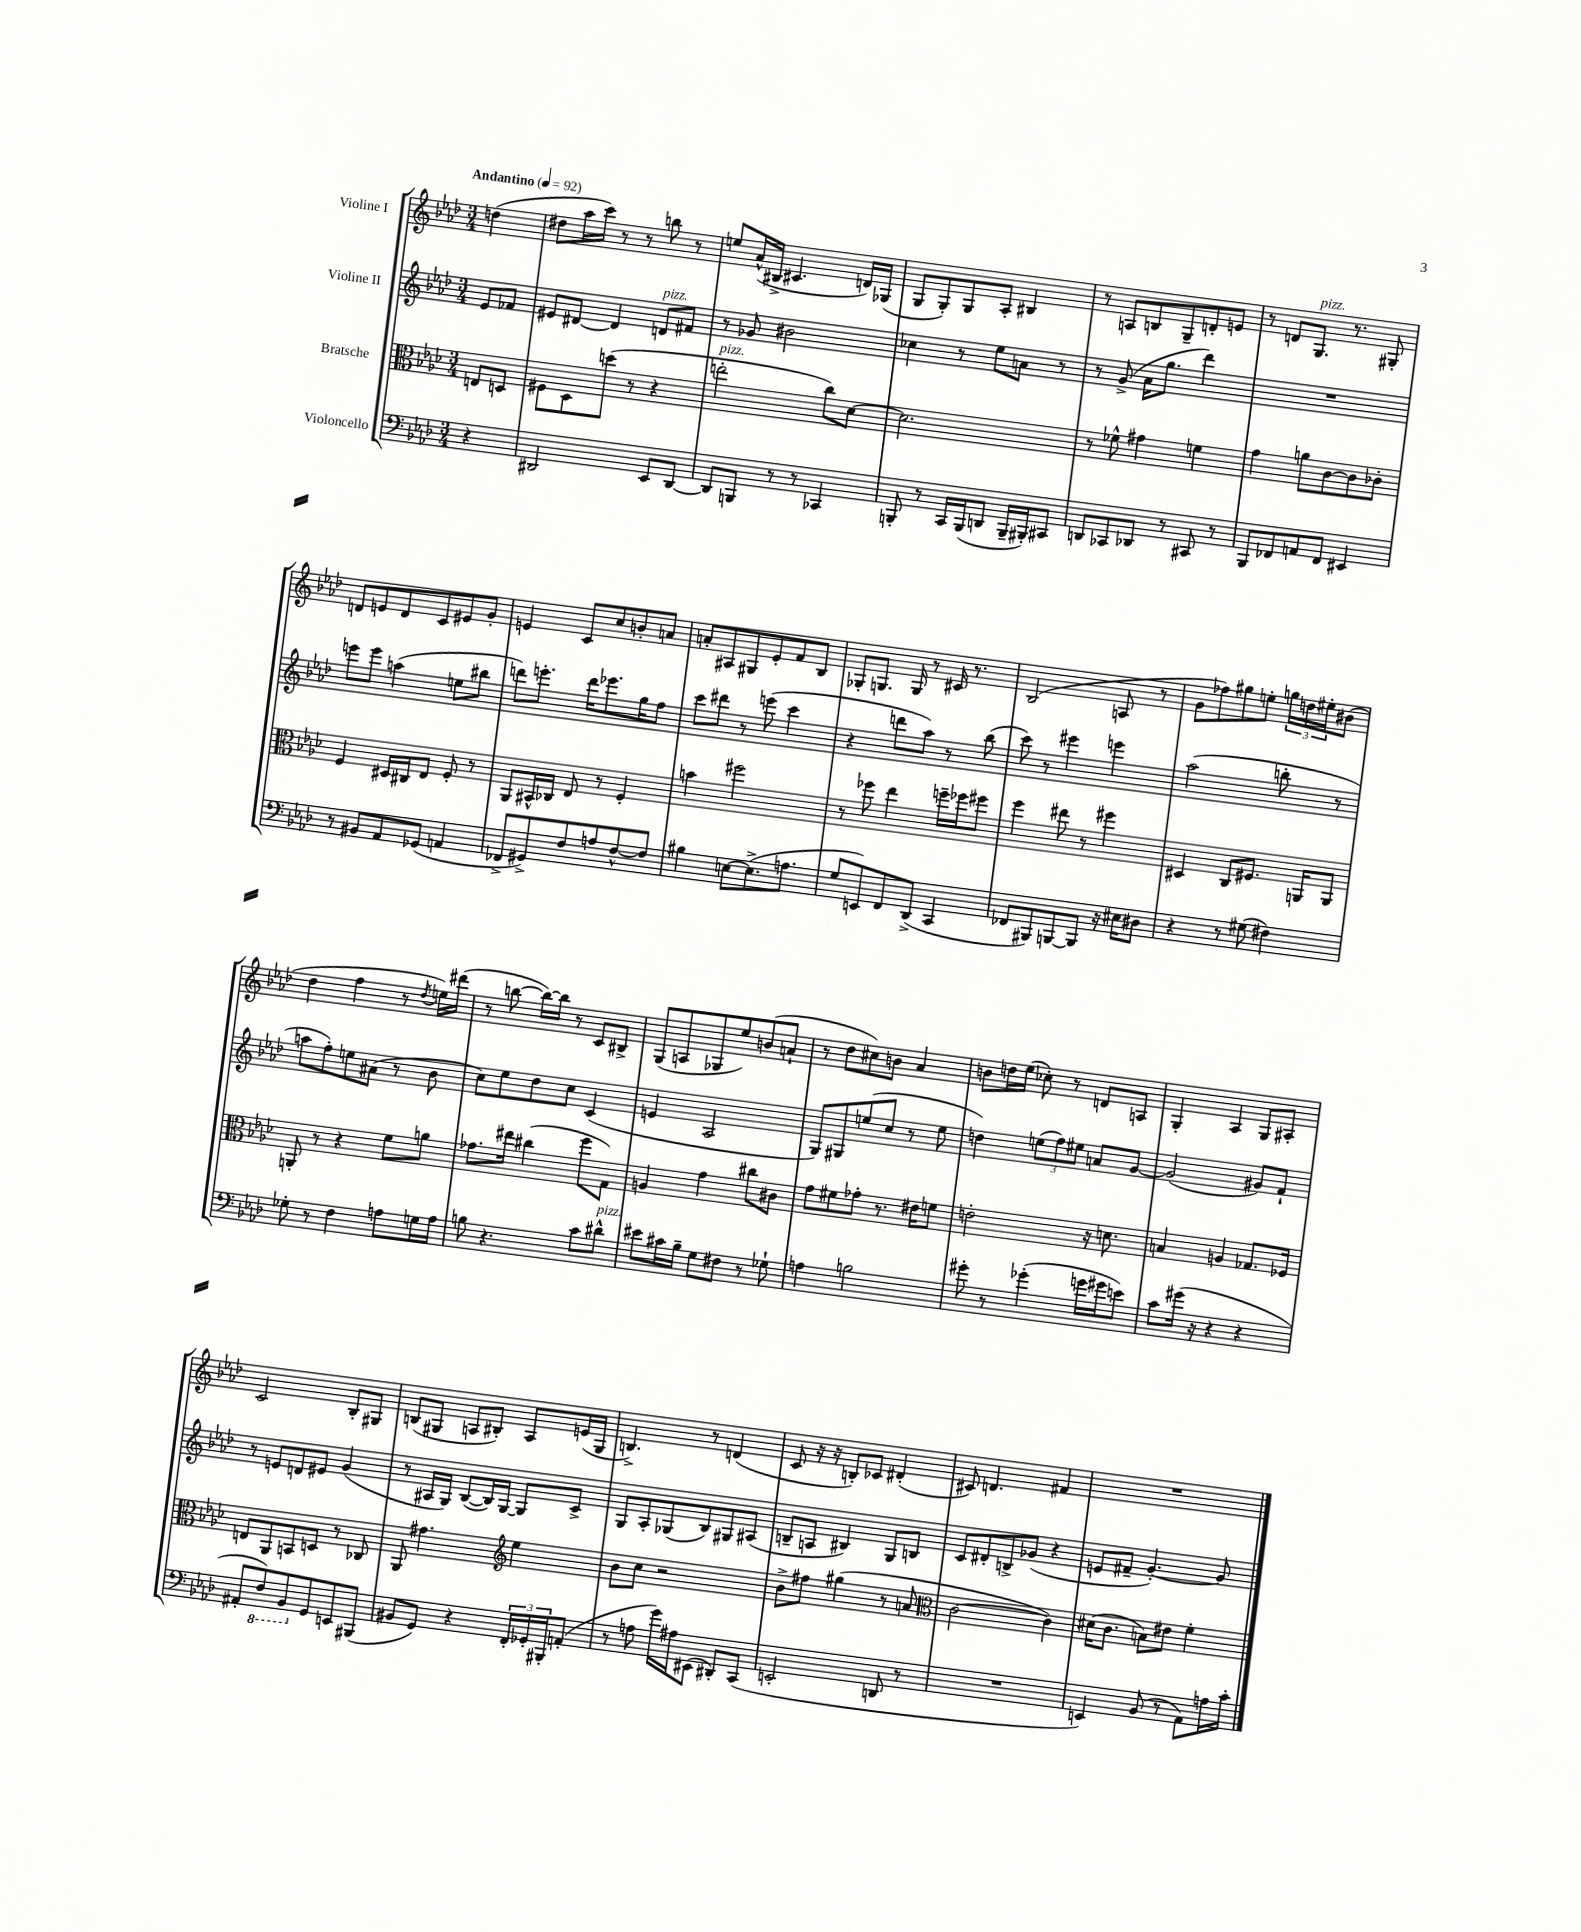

**kern	**kern	**kern	**kern
*part4	*part3	*part2	*part1
*staff4	*staff3	*staff2	*staff1
*I"Violoncello	*I"Bratsche	*I"Violine II	*I"Violine I
*clefF4	*clefC3	*clefG2	*clefG2
*k[b-e-a-d-]	*k[b-e-a-d-]	*k[b-e-a-d-]	*k[b-e-a-d-]
*M3/4	*M3/4	*M3/4	*M3/4
*MM92	*MM92	*MM92	*MM92
=	=	=	=
!	!	!	!LO:TX:a:B:t=Andantino
4r	8En/L	8e-/L	(4ddn\
.	8Dn/J	8f-X/J	.
=1	=1	=1	=1
2DD#X/	8F#X\L	8e#X/L	8dd#X\L
.	8D-\	[8d#X/J	16aa-\L
.	.	.	16ccc\JJ)
.	(8ddn\J	4d#/]	8r
.	8r	.	8r
!	!	!LO:TX:a:i:t=pizz.	!
8EE-/L	4r	8dn/L	8bbn\
[8DD#/J	.	8f#X/J	8r
=2	=2	=2	=2
!	!LO:TX:a:i:t=pizz.	!	!
8DD#/L]	2een'\	8r	8een/L
8BBBn/J	.	8g-X/	(16a-^^/L
.	.	.	16B#X^/JJ
8r	.	2b#X\	4.c#X/
8r	.	.	.
4CC-X/	8cc\L)	.	.
.	[8d-\J	.	16dn/LL)
.	.	.	(16G-X/JJ
=3	=3	=3	=3
8BBBn'/	2.d-\]	4cc-X\	8G/L
8r	.	.	8G'/)
16CC/LL	.	8r	8G/
(16BBB/J	.	.	.
8DDn/J	.	8ee-\L	8A-'/J
16BBB~/LL	.	8an\J	4B#X/
16BBB#X'/J)	.	.	.
8CC#X/J	.	8r	.
=4	=4	=4	=4
8DDn/L	8r	8r	8r
8CC-X/	8f-X^^\	(8g^/	8An/L
8DD-X/J	4g#X\	16a-\KL	8Bn/
.	.	8.gg\J	.
8r	.	.	8G~/
8CC#X/	4fn\	4ddd-\)	8dn'/
8r	.	.	8en/J
=5	=5	=5	=5
8BBB-/L	4g\	2.r	8r
8FF-X/	.	.	8dn/L
!	!	!	!LO:TX:a:i:t=pizz.
8AAn/	8an\L	.	8.G/J
8FF-/J	[8c\	.	.
.	.	.	8.r
4EE#X/	8c\]	.	.
.	8c-X'\J	.	8G#X'/
!!LO:LB:g=z
=6	=6	=6	=6
8r	4F/	8eeen\L	8dn/L
8BB#X/L	.	8eee\J	8en/
8AA-/	16D#X/LL	(4aan\	8d/
.	16C#X/J	.	.
(8GG-X/J	8E-/J	.	8c/
4AAn/	8F'/	8een\L	8e#X/
.	8r	8bb#X\J	8g'/J
=7	=7	=7	=7
8FF-X^/L	8AA-/L	8dddn\L)	4en/
8GG#X^/)	16BB#X^^/L	8.eeen'\J	.
.	16C-X/JJ	.	.
8F/	8E-/	.	8c/L
.	.	16ddd\KL	.
8An/	8r	8.eee-X\	8cc/
[8F^^/	4F'/	.	8bn'/
.	.	16gg\K	.
8F/J]	.	8ff\J	8an/J
=8	=8	=8	=8
4B#X\	4bn\	8ccc\L	8an'/L
.	.	8ddd#X\J	8A#X/
[8En\L	2ff#X\	8r	8G#X/
(8.E^\]	.	(8eeen\	8e-'/
.	.	4ccc\	8f/
8.An\J	.	.	.
.	.	.	8B-/J
=9	=9	=9	=9
8G/L	8r	4r	8G-X'/L
8EEn/)	8ff-X\	.	8.Gn/J
8FF/	4ee-\	8dddn\L	.
.	.	.	16G/
(8DD-^/J	.	8aa-\J)	8r
4CC/	16ffn~\LL	8r	16c#X/
.	16ff-X\J	.	8.r
.	8ff#X\J	(8bb-\	.
=10	=10	=10	=10
8FF-X/L	4ff\	8ccc\)	(2B-/
8BBB#X/)	.	8r	.
[8BBBn/	8ee#X\	4eee#X\	.
8BBB/J]	8r	.	.
16r	4ff#X\	4eeen\	8An/
16E#X\KL	.	.	.
8D#X\J	.	.	8r
=11	=11	=11	=11
4r	4D#X/	(2aa-\	8g\L
.	.	.	8ff-X\)
8r	8C/L	.	8gg#X\
(8G#X\	8.F#X/J	.	8een'\J
4F#X\)	.	8bbn'\	24ggn\LL
.	.	.	24ddn\
.	16AAn/KL	.	.
.	.	.	24ee#X'\J
.	8AA/J	8r	(8b#X\J
!!LO:LB:g=z
=12	=12	=12	=12
8G-X'\	8AAn'/	8aan\L	4dd-\
8r	8r	8ff'\)	.
4F\	4r	8een\	4ff\
.	.	(8a#X\J	.
8An\L	8f\L	8r	8r
.	.	.	8qdd-/
16Gn\L	8an\J	8b-\	16een\LL)
16A\JJ	.	.	(16ddd#X\JJ
=13	=13	=13	=13
8Bn\	8.g-X\L	8cc\L)	8r
4.r	.	8ee-\	[8bbn\
.	16ee#X\Jk	.	.
.	(4cc#X\	8dd-\	16bb\LL_)
.	.	.	16bb\JJ]
.	.	8cc\J	8r
8c\L	8ff\L	(4c/	8c/L
!LO:TX:a:i:t=pizz.	!	!	!
8d#X^^\J	8G\J)	.	8B#X^/J
=14	=14	=14	=14
8e#X\L	4An/	4en/	(8G/L
16c#X\L	.	.	8An/
16B-~\JJ	.	.	.
8G\L	4g\	2A-/	8G-X/
8F#X\J	.	.	8ee-/)
8r	8cc#X\L	.	(8bn/
8G-X`\	8c#X\J	.	8an`/J
=15	=15	=15	=15
4An\	8g\L	8G/L)	8r
.	8f#X\	8G#X/	8dd-\L
2Bn\	8g-X'\J	(8een/	8cc#X\)
.	8.r	8cc/J	8bn\J
.	.	8r	4a-/
.	16e#X\KL	.	.
.	8fn\J	8ee\	.
=16	=16	=16	=16
8g#X'\	2en'\	4ddn\)	8bn\L
8r	.	.	16ddn\L
.	.	.	(16ee-\JJ
(4g-X'\	.	(12een\L	8cc-X'\)
.	.	12ff\)	.
.	.	.	8r
.	.	12ee#X\J	.
16gn\LL	16r	8an/L	8dn/L
16g#X\J	8.dn\	.	.
8en\J)	.	[8g/J	8An/J
=17	=17	=17	=17
8c\L	4Bn/	(2g/]	4G'/
(16g#X\Jk	.	.	.
16r	.	.	.
4r	4An/	.	4A-/
4r	8.G-X/L	8g#X/L)	8G/L
.	.	8f`/J	8A#X'/J
.	16F-X/Jk	.	.
!!LO:LB:g=z
=18	=18	=18	=18
8AA#X'/L	8En/L	8r	2c/
*8ba	*	*	*
8FF/)	8AA-/	8en/L	.
8BBB-/	8BBn/	8dn/	.
*X8ba	*	*	*
8GG/	8Dn/J	8e#X/J	.
8EEn/	8r	(4g/	8B-'/L
(8BBB#X/J	8C-X/	.	8G#X/J
=19	=19	=19	=19
8BB#X/L	8AA-/	8r	(8Bn/L
8GG/J)	4.g#X\	16A#X/LL	8G#X/J
.	.	16G/JJ)	.
4r	.	([8B-/L	8An/L
.	.	16B-/L])	8B#X'/J)
.	.	[16G/JJ	.
*	*clefG2	*	*
24FF'/LL	4ee-\	8G/L]	8A/L
24GG-X'/	.	.	.
24BBB#X'/J	.	.	.
(8AAn'/J	.	8c^/J	(16en/L
.	.	.	16G#/JJ
=20	=20	=20	=20
8r	8b-\L	8G/L	4.Bn^/)
8An\	8cc\J	8A-'/	.
16g\LL)	2r	(8G-X/	.
16A#X\J	.	.	.
(8EE#X\J	.	8B-/)	8r
8DD#X'/L)	.	8G#X/	(4dn/
(8CC/J	.	(8A#X/J	.
=21	=21	=21	=21
2EEn'/	8b-^\L	8Bn~/L	8c/
.	8ff#X\J	8An/J	16r
.	.	.	16r
.	(4gg#X\	4B#X/)	8Bn'/L)
.	.	.	8c-X/J
8DDn/	8r	8G/L	(4d#X'/
8r	8an/	8Bn/J	.
=22	=22	=22	=22
*	*clefC3	*	*
2.r	[2c\	8c/L	8c#X/)
.	.	8d#X'/	4.dn/
.	.	8Bn^/	.
.	.	(8g-X/J	.
.	4c\])	4r	4f#X/
=23	=23	=23	=23
4EEn/)	(16d#X\KL	8en/L	2.r
.	8.c\J	.	.
.	.	8f#X~/J	.
(8BB-/	8Bn\L)	[4.g'/)	.
8r	8e#X\J	.	.
8AA-\L)	4f'\	.	.
16An\L	.	8g/]	.
16c'\JJ	.	.	.
==	==	==	==
*-	*-	*-	*-
